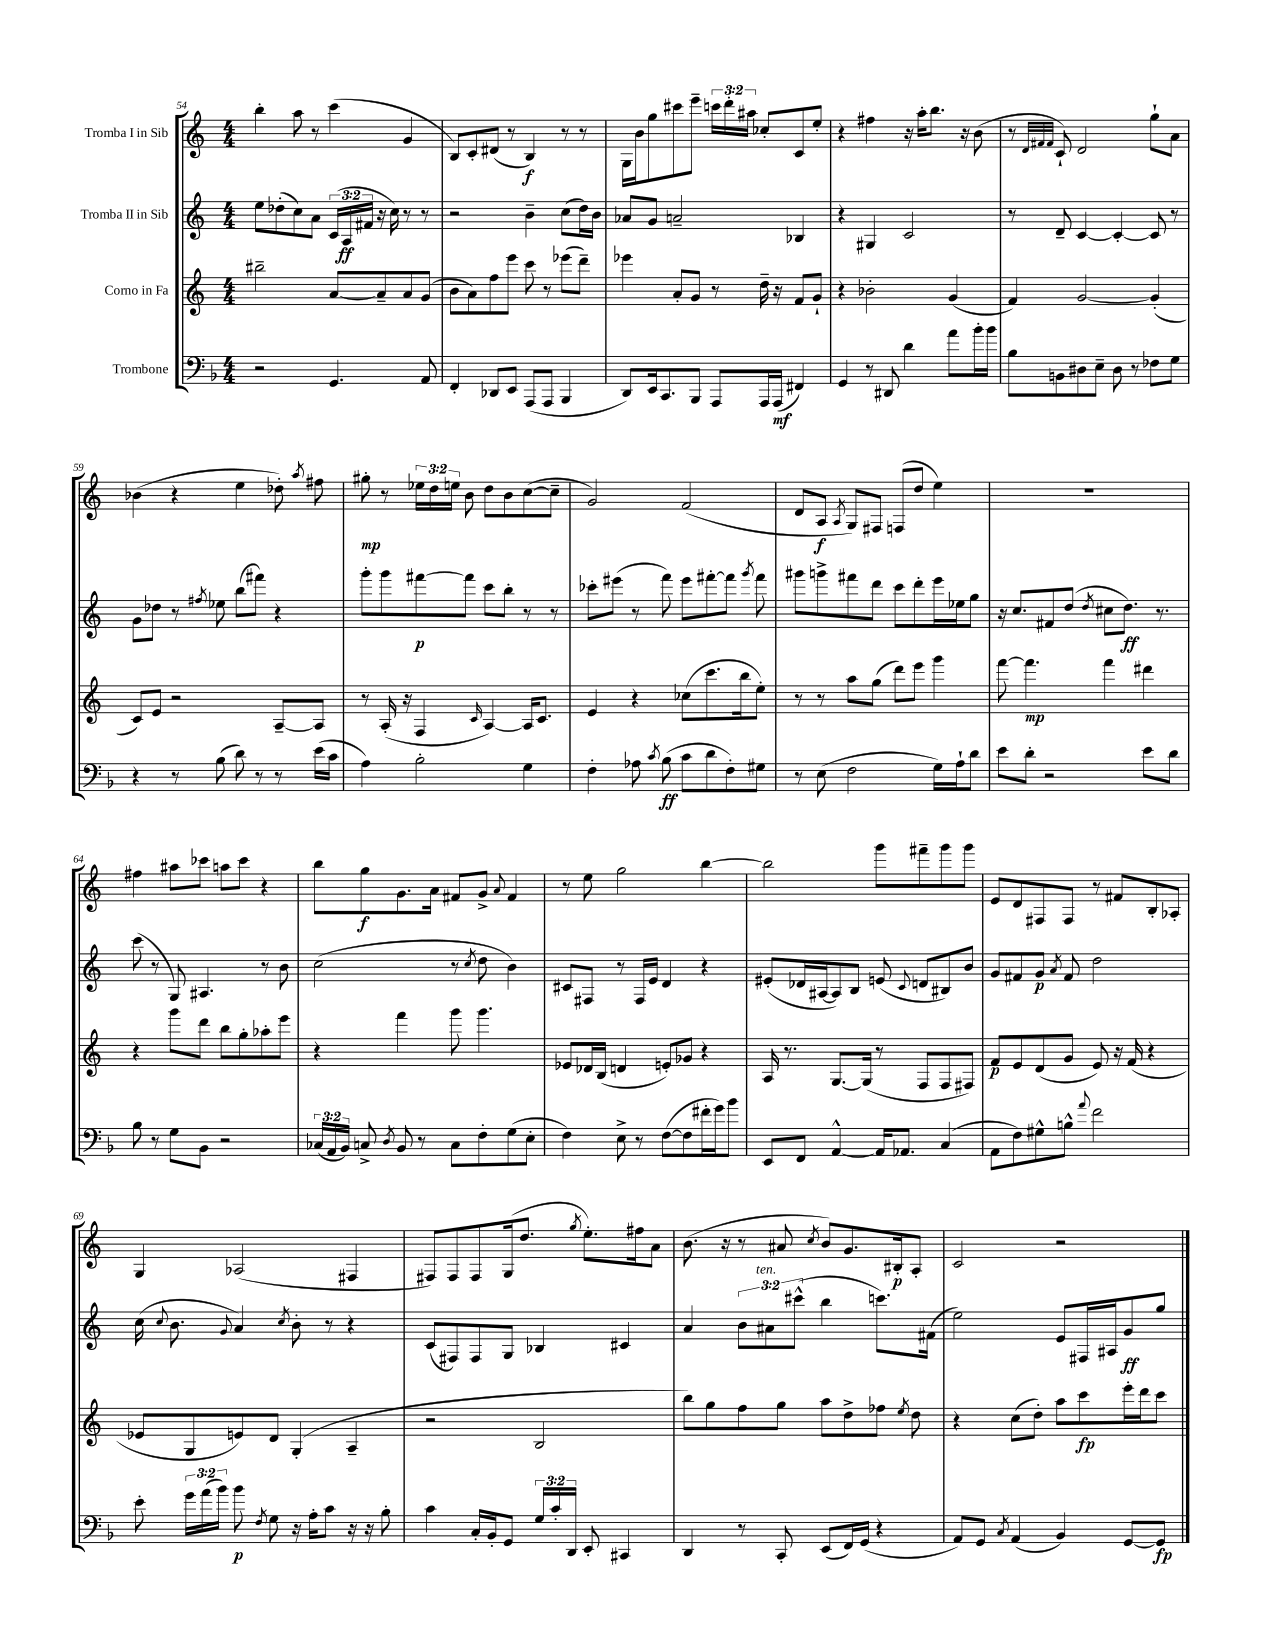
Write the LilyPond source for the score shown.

<<
\new StaffGroup <<
\new Staff = "s0" \with { instrumentName = "Tromba I in Sib" } {
    \clef treble \key c \major \numericTimeSignature \time 4/4 \override Staff.TupletNumber.text = #tuplet-number::calc-fraction-text
    \autoBeamOff b''4-. a''8 r8 c'''4( g'4 |
    b8[) c'8-. dis'8]( r8 b4\f) r8 r8 |
    g16[ b'16 g''8 cis'''8 e'''8]-- \tuplet 3/2 { c'''16[ d'''16-. ais''16] } ces''8[-. c'8 e''8]-. |
    r4 fis''4 r16 a''16[-. b''8.] r16 b'8( |
    r8 \grace { d'32[ fis'32 fis'32] } c'8-!) d'2 g''8[-! a'8] |
    bes'4( r4 e''4 des''8-.) \acciaccatura { a''8 } fis''8 |
    gis''8-.\mp r8 \tuplet 3/2 { ees''16[ d''16 e''16] } b'8 d''8[ b'8 c''8~( c''8]-- |
    g'2) f'2( |
    d'8[ a8]\f \acciaccatura { a8 } g8[) fis8] f8[( d''8] e''4) |
    R1 |
    fis''4 ais''8[ ces'''8] a''8[ ces'''8] r4 |
    b''8[ g''8\f g'8. a'16] fis'8[ g'8]-> \appoggiatura { a'8 } fis'4 |
    r8 e''8 g''2 b''4~ |
    b''2 g'''8[ fis'''8-- g'''8 g'''8] |
    e'8[ d'8 fis8 fis8] r8 fis'8[ b8-. aes8]-. |
    g4 aes2( fis4 |
    fis8[) fis8 fis8 g16( d''8.] \acciaccatura { g''8 } e''8.[-.) fis''16 a'8] |
    b'8.( r16 r8 ais'8 \acciaccatura { c''8 } b'8[) g'8. bis16-.\p a8]-. |
    c'2 r2 \bar "|." |
}
\new Staff = "s1" \with { instrumentName = "Tromba II in Sib" } {
    \clef treble \key c \major \numericTimeSignature \time 4/4 \override Staff.TupletNumber.text = #tuplet-number::calc-fraction-text
    \autoBeamOff e''8[ des''8-.( c''8) a'8] \tuplet 3/2 { c'16[( a16\ff fis'16] } r16 c''16) r8 r8 |
    r2 b'4-- c''8[( d''16) b'16] |
    aes'8[ g'8] a'2-- bes4 |
    r4 gis4 c'2 |
    r8 d'8-- c'4~ c'4~-. c'8 r8 |
    g'8[ des''8] r8 \acciaccatura { fis''8 } ees''8 b''8[( fis'''8]) r4 |
    g'''8[-. g'''8 fis'''8~\p fis'''8] c'''8[ b''8]-. r8 r8 |
    ces'''8[-. eis'''8]( r8 f'''8) eis'''8[ fis'''8~-. fis'''8] \acciaccatura { g'''8 } fis'''8 |
    gis'''8[ g'''8-> fis'''8 d'''8] c'''8[ d'''8-. e'''16 ees''16 g''8] |
    r16 c''8.[ fis'8 d''8]( \acciaccatura { d''8 } cis''8[ d''8.]\ff) r8. |
    c'''8( r8 g8) ais4. r8 b'8 |
    c''2( r8 \acciaccatura { c''8 } d''8 b'4) |
    cis'8[ fis8] r8 fis16[ e'16] d'4 r4 |
    eis'8[-.( des'16 ais16~ ais8) b8] e'8( \appoggiatura { c'8 } d'8[ bis8) b'8] |
    g'8[ fis'8 g'8]\p \acciaccatura { a'8 } fis'8 d''2 |
    c''16( \appoggiatura { c''8 } b'8. \appoggiatura { g'8 } a'4) \acciaccatura { c''8 } b'8-. r8 r4 |
    c'8[( fis8) fis8 g8] bes4 cis'4 |
    a'4 \tuplet 3/2 { b'8[ ais'8^\markup { \italic "ten." } cis'''8]-^( } b''4 c'''8.[) fis'16]( |
    e''2) e'8[ fis16 ais16 g'8\ff g''8] \bar "|." |
}
\new Staff = "s2" \with { instrumentName = "Corno in Fa" } {
    \clef treble \key c \major \numericTimeSignature \time 4/4
    \autoBeamOff bis''2-- a'8[~ a'8-- a'8 g'8]( |
    b'8[ a'8) f''8 e'''8] c'''8 r8 ees'''8[( d'''8]--) |
    ees'''4 a'8[-. g'8] r8 d''16-- r16 f'8[ g'8]-! |
    r4 bes'2-. g'4( |
    f'4) g'2~ g'4-.( |
    c'8[) e'8] r2 a8[~-- a8] |
    r8 a16-.( r16 f4 \grace { c'16 } a4~) a16[ c'8.] |
    e'4 r4 ces''8[( c'''8. b''16 e''8]-.) |
    r8 r8 a''8[ g''8]( d'''8[) e'''8] g'''4 |
    f'''8~ f'''4.\mp f'''4 dis'''4 |
    r4 g'''8[ d'''8] b''8[ g''8-. aes''8-. e'''8] |
    r4 f'''4 g'''8 g'''4. |
    ees'8[ des'16 b16]( d'4 e'8[-.) ges'8] r4 |
    a16 r8. g8.[~ g16]( r8 f8[ f8 fis8]) |
    f'8[\p e'8 d'8( g'8] e'8) r16 f'16( r4 |
    ees'8[ g8 e'8) d'8] g4-.( a4-- |
    r2 b2 |
    b''8[) g''8 f''8 g''8] a''8[ d''8-> fes''8] \acciaccatura { e''8 } d''8 |
    r4 c''8[( d''8]-.) a''8[ c'''8\fp e'''16-. d'''16 c'''8] \bar "|." |
}
\new Staff = "s3" \with { instrumentName = "Trombone" } {
    \clef bass \key f \major \numericTimeSignature \time 4/4 \override Staff.TupletNumber.text = #tuplet-number::calc-fraction-text
    \autoBeamOff r2 g,4. a,8 |
    f,4-. des,8[ e,8] a,,8[( a,,8] bes,,4 |
    d,8[) e,16 c,8. bes,,8] a,,8[ a,,16 a,,16]\mf( fis,4) |
    g,4 r8 dis,8 d'4 a'8[ bes'16-. bes'16] |
    bes8[ b,8 dis8 e8]-- dis8 r8 fes8[ g8] |
    r4 r8 bes8( d'8) r8 r8 e'16[( c'16] |
    a4) bes2-. g4 |
    f4-. aes8 \acciaccatura { c'8 } bes8\ff( c'8[ d'8 f8-.) gis8] |
    r8 e8( f2 g16[) a16-! d'8] |
    e'8[ d'8]-. r2 e'8[ d'8] |
    bes8 r8 g8[ bes,8] r2 |
    \tuplet 3/2 { ces16[( a,16 bes,16]) } c8-> \acciaccatura { d8 } bes,8 r8 c8[ f8-. g8( e8]-. |
    f4) e8-> r8 f8[~( f8 fis'16-. g'16) bes'8] |
    e,8[ f,8] a,4~-^ a,16[ aes,8.] c4( |
    a,8[ f8) gis8-^ b8]-^ \appoggiatura { a'8 } f'2 |
    e'8-. \tuplet 3/2 { g'16[ a'16( bes'16]) } bes'8\p \acciaccatura { f8 } g8 r16 a16[-. c'8] r16 r16 bes8-. |
    c'4 c16[-. bes,16-. g,8] \tuplet 3/2 { g16[ c'16-. d,16] } e,8-. cis,4 |
    d,4 r8 c,8-. e,8[( f,16) g,16]( r4 |
    a,8[) g,8] \acciaccatura { c8 } a,4( bes,4) g,8[~ g,8]\fp \bar "|." |
}
>>
>>
\layout { \context { \Score currentBarNumber = #54 } }
